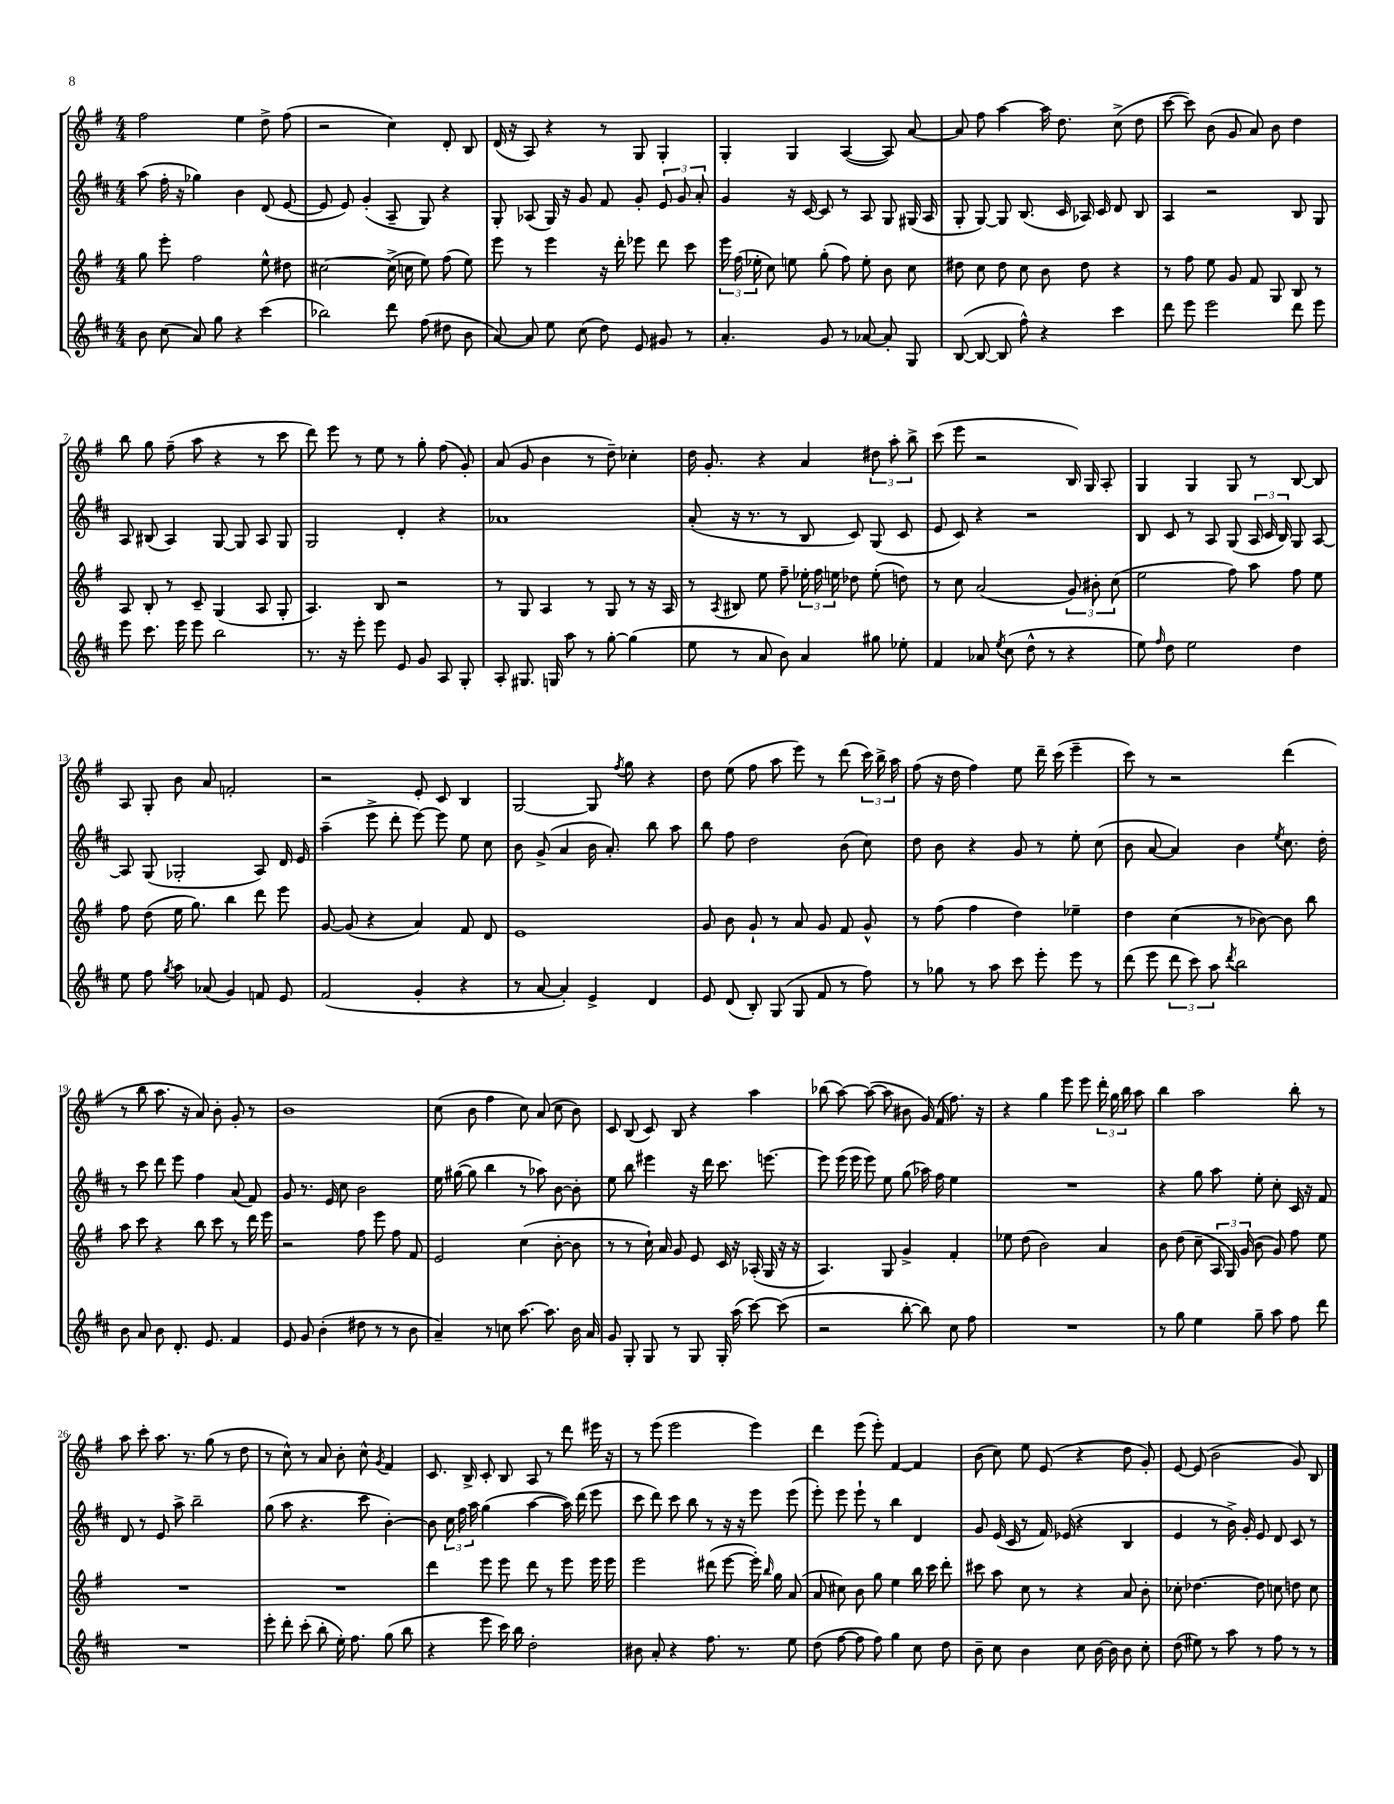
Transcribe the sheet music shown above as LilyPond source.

<<
\new StaffGroup <<
\new Staff = "s0" {
    \clef treble \key g \major \numericTimeSignature \time 4/4
    \autoBeamOff fis''2 e''4 d''8-> fis''8( |
    r2 c''4) d'8-. b8 |
    d'16( r16 a8) r4 r8 g8 g4-. |
    g4-. g4 a4~( a8) a'8~ |
    a'8 fis''8 a''4~ a''16 d''8. c''8->( d''8 |
    c'''8~ c'''8) b'8( g'8 a'8) b'8 d''4 |
    b''8 g''8 fis''8--( a''8 r4 r8 c'''8 |
    d'''8) e'''8 r8 e''8 r8 g''8-. fis''8( g'8-.) |
    a'8( g'8 b'4 r8 d''8--) ces''4-. |
    d''16 g'8.-. r4 a'4 \tuplet 3/2 { dis''8 a''8-. b''8-> } |
    c'''8( e'''8 r2 b16) g16 a8-. |
    g4 g4 g8 r8 b8~ b8 |
    a8 g8-. b'8 a'8 f'2-. |
    r2 e'8-. c'8 b4 |
    g2~ g8 \acciaccatura { fis''8 } g''8 r4 |
    d''8 e''8( fis''8 a''8 e'''8) r8 d'''8( \tuplet 3/2 { c'''16) b''16-> a''16 } |
    fis''8( r16 d''16 fis''4) e''8 d'''16-- c'''16( e'''4-- |
    c'''8) r8 r2 d'''4( |
    r8 b''8 a''8. r16 a'8) b'8-. g'8-. r8 |
    b'1 |
    c''8( b'8 fis''4 c''8) a'8( c''8 b'8) |
    c'8 b8( c'8) b8 r4 a''4 |
    bes''8( a''8~) a''8~( a''8 bis'8 g'16) fis'16( fis''8.) r16 |
    r4 g''4 e'''8 e'''8 \tuplet 3/2 { d'''16-. g''16 b''16 } a''8 |
    b''4 a''2 b''8-. r8 |
    a''8 c'''8-. a''8. r8. g''8( r8 d''8 |
    r8 c''8-^) r8 a'8 b'8-. c''8-^ \acciaccatura { g'8 } fis'4 |
    c'8. b16-> c'8-. b8 a8 r8 d'''8 eis'''16 r16 |
    r8 e'''8( e'''2 e'''4) |
    d'''4 e'''8( e'''8-.) fis'4~ fis'4 |
    b'8( c''8) e''8 e'8( r4 d''8 g'8-.) |
    e'8~ e'8( b'2 g'8) b8 \bar "|." |
}
\new Staff = "s1" {
    \clef treble \key d \major \numericTimeSignature \time 4/4
    \autoBeamOff a''8( fis''16-. r16 ges''4) b'4 d'8( e'8~ |
    e'8 e'8) g'4-.( a8-- g8) r4 |
    g8-. aes8( g16) r16 g'8 fis'8 g'8-. \tuplet 3/2 { e'8 g'8 a'8-. } |
    g'4 r16 cis'16~ cis'8 r8 a8 g8 gis16( a16 |
    g8-. g8~) g8 b8.( cis'16 aes16) cis'16 d'8 b8 |
    a4 r2 b8 g8 |
    a8 bis8( a4) g8~ g8 a8 g8 |
    g2 d'4-. r4 |
    aes'1 |
    a'8-.( r16 r8. r8 b8 cis'8) g8( cis'8 |
    e'8 cis'8) r4 r2 |
    b8 cis'8 r8 a8 g8( \tuplet 3/2 { a16 cis'16 b16) } g8 a8~ |
    a8 g8( ges2-. a8) d'16 e'16 |
    a''4--( e'''8-> d'''8-. e'''8~) e'''8 e''8 cis''8 |
    b'8 g'8->( a'4 b'16 a'8.-.) b''8 a''8 |
    b''8 fis''8 d''2 b'8( cis''8) |
    d''8 b'8 r4 g'8 r8 e''8-. cis''8( |
    b'8 a'8~ a'4) b'4 \acciaccatura { e''8 } cis''8. d''16-. |
    r8 cis'''8 d'''8 e'''8 fis''4 a'8( fis'8) |
    g'8 r8. e'16 cis''8 b'2 |
    e''16 gis''16~( gis''8 b''4 r8 aes''8) b'8~ b'8-. |
    e''8 b''8 eis'''4 r16 d'''16 cis'''8. e'''8.~ |
    e'''8 e'''16( e'''16 e'''8) e''8 g''8( aes''16) fis''16 e''4 |
    R1 |
    r4 g''8 a''8 e''8-. cis''8-. cis'16 r16 fis'8 |
    d'8 r8 e'8 a''8-> b''2-- |
    g''8( a''8 r4. cis'''8 b'4~-.) |
    b'8 \tuplet 3/2 { cis''16 fis''16 a''16 } g''4( a''4~ a''16) d'''16( e'''8 |
    cis'''8 d'''8) cis'''8 b''8 r8 r16 r16 e'''8 e'''8( |
    e'''8-.) e'''8 e'''8-! r8 b''4 d'4 |
    g'8 e'16( cis'16 r8 fis'16) ees'16( r4 b4 |
    e'4 r8 b'16->) g'16-. e'8 d'8 cis'8 r8 \bar "|." |
}
\new Staff = "s2" {
    \clef treble \key g \major \numericTimeSignature \time 4/4
    \autoBeamOff g''8 e'''8-. fis''2 e''8-^ dis''8 |
    cis''2~ cis''16->( c''16 e''8) fis''8( e''8) |
    e'''8 r8 e'''4 r16 d'''16-. ees'''8 d'''8 c'''8 |
    \tuplet 3/2 { e'''16 fis''16( ees''16-. } c''8) e''8 g''8-.( fis''8) e''8-. b'8 c''8 |
    dis''8 c''8 dis''8 c''8 b'8 dis''8 r4 |
    r8 fis''8 e''8 g'8 fis'8 g8 b8 r8 |
    a8 b8-. r8 c'8-- g4( a8 g8-. |
    a4.) b8 r2 |
    r8 g8 a4 r8 g8 r8 r16 a16 |
    r8 \acciaccatura { a8 } bis8 e''8 fis''8-- \tuplet 3/2 { ees''16-. fis''16 e''16 } des''8 e''8-.( d''8) |
    r8 c''8 a'2( \tuplet 3/2 { g'8) bis'8-. c''8( } |
    e''2 fis''8) a''8 fis''8 e''8 |
    fis''8 d''8( e''16 g''8.) b''4 d'''8 e'''8 |
    g'8~ g'8( r4 a'4) fis'8 d'8 |
    e'1 |
    g'8 b'8 g'8-! r8 a'8 g'8 fis'8 g'8-^ |
    r8 fis''8( fis''4 d''4) ees''4-- |
    d''4 c''4( r8 bes'8~) bes'8 b''8 |
    a''8 c'''8 r4 b''8 c'''8 r8 d'''16 e'''16 |
    r2 fis''8 e'''8 fis''8 fis'8 |
    e'2 c''4( b'8~-. b'8 |
    r8 r8 c''16-!) a'16 g'8 e'8 c'16 r16 aes16-.( g16 r16 r16 |
    a4.) g8 g'4-> fis'4-. |
    ees''8 d''8( b'2) a'4 |
    b'8 d''8( c''8-- \tuplet 3/2 { a16 g16) g'16( } b'8 g'8) fis''8 e''8 |
    R1 |
    R1 |
    d'''4 e'''8 e'''8 d'''8 r8 e'''8 e'''16 e'''16 |
    e'''2 dis'''8( e'''8~ e'''16-.) \grace { b''16 } g''16 a'8( |
    a'8 cis''8) b'8 g''8 e''4 b''16 c'''16 d'''8-. |
    cis'''8 a''8 c''8 r8 r4 a'8 b'8-. |
    ces''8-. des''4.~ des''8 c''8 d''8 c''8 \bar "|." |
}
\new Staff = "s3" {
    \clef treble \key d \major \numericTimeSignature \time 4/4
    \autoBeamOff b'8 cis''8( a'8) g''8 r4 cis'''4( |
    bes''2) d'''8 fis''8( dis''8 b'8 |
    a'8~) a'8 e''8 cis''8( d''8) e'8 gis'8 r8 |
    a'4.-. g'8 r8 aes'8~ aes'8-. g8 |
    b8~( b8~ b8 fis''8-^) r4 cis'''4 |
    d'''8 e'''8 e'''2 d'''8 e'''8 |
    e'''8 cis'''8. e'''16 e'''8 b''2 |
    r8. r16 e'''8-. e'''8 e'8 g'8 a8 g8-. |
    a8-. gis8. g16 a''8 r8 g''8~-. g''4( |
    e''8 r8 a'8 b'8) a'4 gis''8 ees''8-. |
    fis'4 aes'8 \acciaccatura { e''8 } cis''8( d''8-^ r8 r4 |
    e''8) \grace { fis''16 } d''8 e''2 d''4 |
    e''8 fis''8 \acciaccatura { g''8 } a''8 aes'8( g'4) f'8 e'8 |
    fis'2( g'4-. r4 |
    r8 a'8~ a'4-.) e'4-> d'4 |
    e'8 d'8( b8-.) g8( g8 fis'8 r8 fis''8) |
    r8 ges''8 r8 a''8 cis'''8 e'''8-. e'''8 r8 |
    d'''8( e'''8 \tuplet 3/2 { d'''8 cis'''8) a''8 } \acciaccatura { d'''8 } b''2 |
    b'8 a'8 b'8 d'8.-. e'8. fis'4 |
    e'8 g'8 b'4-.( dis''8 r8 r8 b'8 |
    a'4--) r8 c''8 a''8.~ a''8. b'16 a'16 |
    g'8 g8-. g8 r8 g8 g16-. a''16( cis'''8~) cis'''8( |
    r2 b''8~-. b''8) cis''8 fis''8 |
    R1 |
    r8 g''8 e''4 g''8-- a''8 fis''8 d'''8 |
    R1 |
    e'''8-. d'''8-. cis'''8-.( b''8-. e''16-.) fis''8. g''8( b''8 |
    r4 e'''8 cis'''16) b''16 d''2-. |
    bis'8 a'8-. r4 fis''8. r8. e''8 |
    d''8( fis''8~ fis''8 fis''8) g''4 cis''8 d''8 |
    b'8-- cis''8 b'4 cis''8 b'16~ b'16 b'8 cis''8-. |
    d''8( eis''8) r8 a''8 r8 fis''8 r8 r8 \bar "|." |
}
>>
>>
